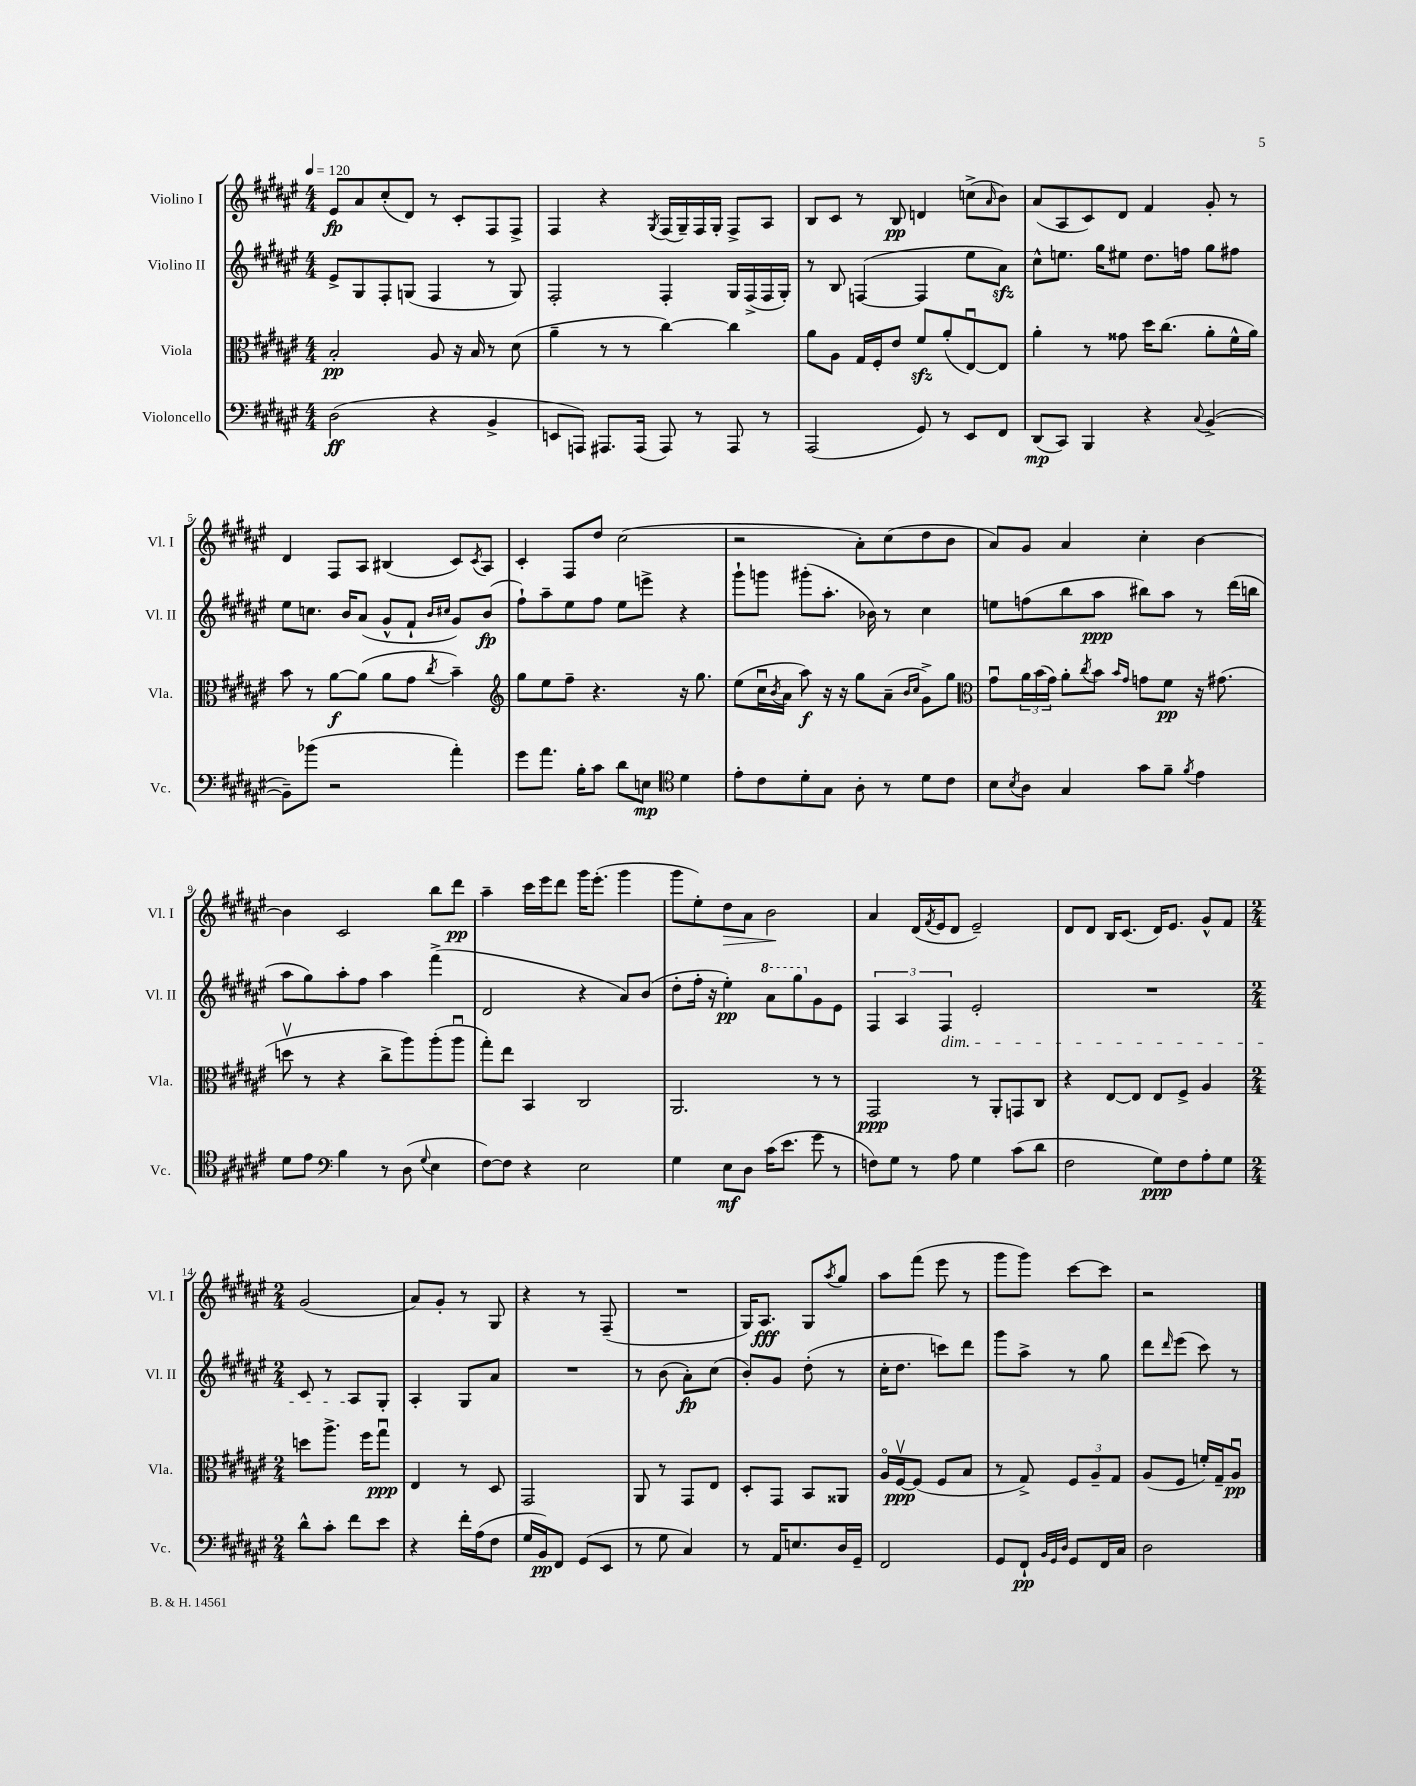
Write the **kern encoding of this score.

**kern	**kern	**kern	**kern
*staff4	*staff3	*staff2	*staff1
*clefF4	*clefC3	*clefG2	*clefG2
*k[f#c#g#d#a#e#]	*k[f#c#g#d#a#e#]	*k[f#c#g#d#a#e#]	*k[f#c#g#d#a#e#]
*M4/4	*M4/4	*M4/4	*M4/4
*MM120	*MM120	*MM120	*MM120
(2D#	2B'	8e#^	8e#
.	.	8G#	8a#
.	.	8F#'	(8cc#'
.	.	(8G	8d#)
4r	8A#	4F#	8r
.	16r	.	8c#'
.	16B	.	.
4BB^	8r	8r	8F#
.	(8d#	8G)	8F#^
=	=	=	=
8EE	4a#~	2F#'	4F#
8AAA)	.	.	.
8.AAA#	8r	.	4r
.	8r	.	.
(16AAA#	.	.	.
.	.	.	8qG#
8AAA#)	[4cc#)	4F#'	(16F#
.	.	.	16G#~)
8r	.	.	16F#
.	.	.	16G#'
8AAA#	4cc#]	16G#	8F#^
.	.	(16F#^	.
8r	.	16F#	8A#
.	.	16G#')	.
=	=	=	=
(2AAA#	8a#	8r	8B
.	8A#	8B	8c#
.	16G#	([4F	8r
.	16F#'	.	.
.	8e#	.	8B
8GG#)	8f#	4F]	4d
8r	(8a#'	.	.
8EE#	[8E#u)	8ee#	(8cc^
.	.	.	16qqa#
8FF#	8E#]	8a#)	8b)
=	=	=	=
(8DD#	4a#'	8cc#^^	(8a#
8CC#)	.	8.ee	8A#
4BBB	8r	.	8c#)
.	.	16gg#	.
.	8g##	8ee#	8d#
4r	16dd#	8.dd#	4f#
.	(8.cc#	.	.
.	.	16ff	.
8qqC#	.	.	.
([4BB^	8a#'	8gg#	8g#'
.	16f#^^	8ff#	8r
.	16a#)	.	.
=	=	=	=
8BB~])	8b	8ee#	4d#
(8b-	8r	8.cc	.
2r	[8a#	.	8F#
.	.	16b	.
.	(8a#]	(8a#	8A#
.	8a#	8g#^^	(4B#
.	8g#	8f#`	.
.	.	16qqb	.
.	8qcc#	16qqcc#	.
4a#')	4b~)	8g#)	8c#)
.	.	.	8qc#
.	.	(8b	8A#
=	=	=	=
*	*clefG2	*	*
8g#	8gg#	8ff#`)	4c#'
8.a#	8ee#	8aa#~	.
.	8ff#~	8ee#	8F#
16B'	.	.	.
8c#	4.r	8ff#	8dd#
8d#	.	8ee#	(2cc#
8E	.	8eee^	.
*clefC4	*	*	*
4d#	16r	4r	.
.	8.gg#	.	.
=	=	=	=
8e#'	(8ee#	8ggg#`	2r
8c#	16cc#u	8ggg	.
.	8qb	.	.
.	16a#	.	.
8d#'	8aa#)	(8ggg#'	.
8G#	16r	8.aa#'	.
.	16r	.	.
8A#'	8gg#	.	8a#')
.	.	16b-)	.
8r	(8a#~	8r	(8cc#
.	16qqb	.	.
.	16qqcc#	.	.
8d#	8g#^)	4cc#	8dd#
8c#	8gg#	.	8b
=	=	=	=
*	*clefC3	*	*
8B	8g#u	8ee	8a#)
8qB	.	.	.
8A#	24a#	(8ff	8g#
.	(24b	.	.
.	24g#)	.	.
4G#	8a#'	8bb	4a#
.	8qcc#	.	.
.	8b	8aa#	.
.	16qqb	.	.
.	16qqg#	.	.
8g#	8g	8bb#)	4cc#'
8f#~	8f#	8aa#	.
8qf#	.	.	.
4e#	16r	8r	[4b
.	(8.g#	.	.
.	.	(16ddd#	.
.	.	16bb	.
=	=	=	=
8d#	8ddv	8aa#	4b]
8e#	8r	8gg#)	.
*clefF4	*	*	*
4B	4r	8aa#'	2c#
.	.	8ff#	.
8r	8cc#^	4aa#	.
(8D#	8aa#)	.	.
8qqG#	.	.	.
4E#	(8aa#'	(4fff#^	8bb
.	8aa#u	.	8ddd#
=	=	=	=
[8F#)	8gg#')	2d#	4aa#~
8F#]	8ee#	.	.
4r	4BB	.	16ccc#
.	.	.	16eee#
.	.	.	8ddd#
2E#	2C#	4r	16ggg#
.	.	.	(8.eee#'
.	.	8a#)	4ggg#
.	.	(8b	.
=	=	=	=
4G#	2.AA#	8dd#'	8ggg#
.	.	16ff#'	8ee#')
.	.	16r	.
8E#	.	4ee#')	8dd#
8D#	.	.	8a#
(16c#	.	8aa#	2b
8.e#	.	.	.
.	.	8ggg#	.
8g#	8r	8g#	.
8r	8r	8e#	.
=	=	=	=
8F)	2GG#	6F#	4a#
8G#	.	.	.
.	.	6A#	.
8r	.	.	(16d#
.	.	.	8qf#
.	.	.	16e#
.	.	6F#	.
8A#	.	.	8d#
4G#	8r	2e#'	2e#~)
.	8AA#'	.	.
(8c#	8GG	.	.
8d#	8C#	.	.
=	=	=	=
2F#	4r	1r	8d#
.	.	.	8d#
.	[8E#	.	16B
.	.	.	(8.c#
.	8E#]	.	.
8G#)	8E#	.	16d#)
.	.	.	8.e#
8F#	8F#^	.	.
8A#'	4A#	.	8g#^^
8G#	.	.	8f#
=	=	=	=
*M2/4	*M2/4	*M2/4	*M2/4
8d#^^	8dd	8c#	(2g#
8c#'	8.aa#^	8r	.
8f#	.	8A#	.
.	16ff#	.	.
8e#	8gg#u	8G#'	.
=	=	=	=
4r	4E#	4A#'	8a#)
.	.	.	8g#'
16f#'	8r	8G#	8r
(16A#	.	.	.
8F#	8D#	8a#	8G#
=	=	=	=
16G#	2GG#	2r	4r
16BB)	.	.	.
8FF#	.	.	.
(8GG#	.	.	8r
8EE#	.	.	(8F#~
=	=	=	=
8r	8AA#	8r	2r
8G#	8r	(8b	.
4C#)	8GG#	8a#')	.
.	8E#	(8cc#	.
=	=	=	=
8r	8D#'	8b')	16G#)
.	.	.	8.A#
16AA#	8GG#	8g#	.
8.E	.	.	.
.	8BB	(8dd#'	8G#
.	.	.	8qaa#
16D#	8AA##	8r	8gg#
16GG#~	.	.	.
=	=	=	=
2FF#	16A#o	16cc#'	8aa#
.	[16F#v	8.dd#	.
.	(8F#]	.	(8fff#
.	8F#	8ccc)	8eee#
.	8B	8ddd#	8r
=	=	=	=
8GG#	8r	8ggg#	8ggg#
8FF#`	8G#^)	8aa#^	8ggg#)
32qqBB	.	.	.
32qqGG#	.	.	.
32qqD#	.	.	.
8GG#	12F#	8r	[8ccc#
.	12A#~	.	.
16FF#	.	8gg#	8ccc#]
.	12G#	.	.
16C#	.	.	.
=	=	=	=
2D#	(8A#	8ddd#	2r
.	.	16qqddd#	.
.	8F#	(8eee#	.
.	16f')	8ccc#)	.
.	16G#~	.	.
.	8A#u	8r	.
==	==	==	==
*-	*-	*-	*-
